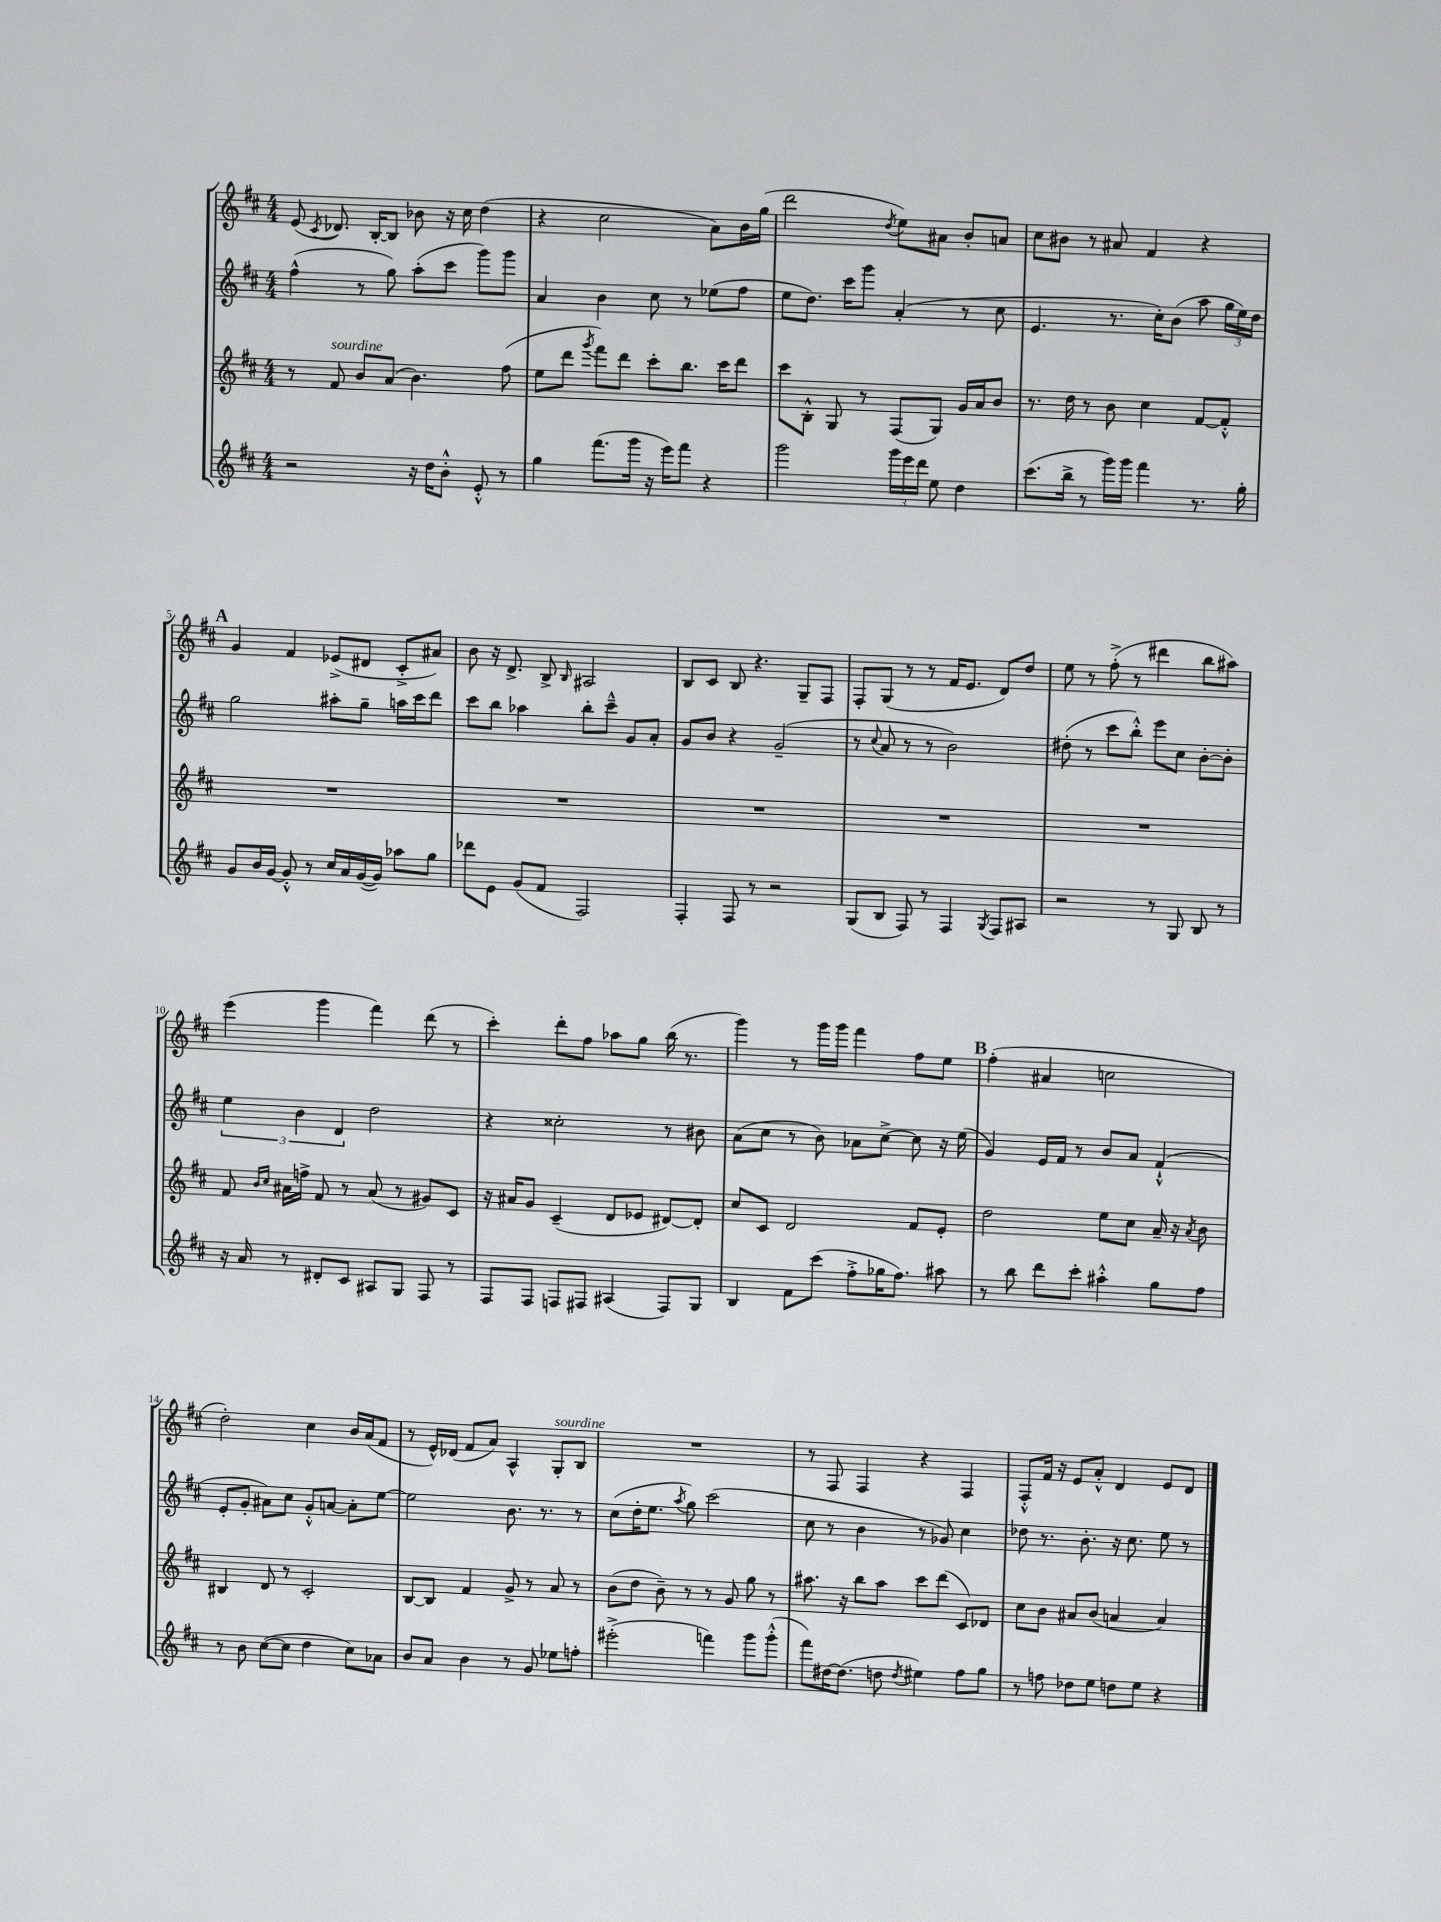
<<
\new StaffGroup <<
\new Staff = "s0" {
    \clef treble \key d \major \numericTimeSignature \time 4/4
    \autoBeamOff e'8( \acciaccatura { cis'8 } des'8.) b16[~-. b8] bes'8 r16 cis''16 d''4( |
    r4 cis''2 a'8[) b'16 g''16]( |
    d'''2 \acciaccatura { d''8 } e''8[) ais'8] b'8[-. a'8] |
    cis''8[ bis'8] r8 ais'8 fis'4 r4 |
    \mark \markup { \bold "A" } g'4 fis'4 ees'8[->( dis'8] cis'8[-.-> ais'8]) |
    b'8 r16 d'8.-> b8-> \grace { b16 } ais2 |
    b8[ cis'8] b8 r4. g8[-- fis8] |
    fis8[-. g8]( r8 r8 fis'16[ e'8.] d'8[) d''8] |
    e''8 r8 fis''8-.->( r8 dis'''4 b''8[ ais''8]) |
    e'''4( g'''4 fis'''4) d'''8( r8 |
    cis'''4-.) d'''8[-. fis''8] aes''8[ g''8] b''16( r8. |
    g'''4) r8 g'''16[ g'''16] fis'''4 fis''8[ e''8] |
    \mark \markup { \bold "B" } fis''4-.( ais'4 c''2 |
    d''2-.) cis''4 b'16[ a'16( fis'8] |
    r8 e'16[-^) des'16]( fis'8[ a'8]) a4-^ g8[-.^\markup { \italic "sourdine" } b8] |
    R1 |
    r8 fis8 fis4 r4 fis4 |
    fis8[-.-^ fis'16] r16 e'8[ a'8]-.-^ d'4 e'8[ d'8] \bar "|." |
}
\new Staff = "s1" {
    \clef treble \key d \major \numericTimeSignature \time 4/4
    \autoBeamOff fis''4-^( r8 g''8) a''8[-.( cis'''8] g'''8[) g'''8] |
    a'4 b'4 cis''8 r8 ees''8[( fis''8] |
    e''8[ d''8.]) cis'''16[ g'''8] a'4-.( r8 cis''8 |
    e'4. r8. cis''16[-.) b'8]( a''8 \tuplet 3/2 { g''16[ e''16) d''16] } |
    \mark \markup { \bold "A" } g''2 ais''8[-. g''8]-- a''16[ cis'''16 d'''8] |
    cis'''8[ b''8] aes''4 b''8[-. cis'''8]---^ g'8[ a'8]-. |
    g'8[ b'8] r4 g'2--( |
    r8 \appoggiatura { cis''8 } a'8 r8 r8 b'2) |
    dis''8-.( r8 cis'''8[ b''8]-.-^) e'''8[ cis''8] b'8[~-. b'8]-. |
    \tuplet 3/2 { e''4 b'4 d'4 } d''2 |
    r4 cisis''2-. r8 bis'8 |
    a'8[( cis''8] r8 b'8) aes'8[ cis''8]~-> cis''8 r16 e''16( |
    \mark \markup { \bold "B" } g'4) e'16[ fis'16] r8 b'8[ a'8] fis'4-!-^( |
    e'8[-. g'8]-. ais'8[) cis''8] g'8[-.-^ a'8]~ a'8[-. e''8]~ |
    e''2 b'8. r8. r8 |
    cis''8[( d''16-. e''8.] \acciaccatura { a''8 } g''8) cis'''2( |
    cis''8 r8 b'4 r8 ges'8) cis''4 |
    des''8 r8. b'8.-. r16 cis''8. e''8 r8 \bar "|." |
}
\new Staff = "s2" {
    \clef treble \key d \major \numericTimeSignature \time 4/4
    \autoBeamOff r8 fis'8^\markup { \italic "sourdine" } b'8[ a'8]( b'4.) fis''8( |
    e''8[ d'''8] \acciaccatura { g'''8 } fis'''8[) d'''8] cis'''8[-. b''8.] cis'''16[ d'''8] |
    cis'''8[ b8]-.-^ g8 r8 fis8[( g8]) g'16[ a'16 b'8] |
    r8. d''16 r8 b'8 cis''4 fis'8[~ fis'8]-.-^ |
    \mark \markup { \bold "A" } R1 |
    R1 |
    R1 |
    R1 |
    R1 |
    fis'8 \grace { b'16[ cis''16] } ais'16[ f''16]-> fis'8 r8 ais'8( r8 gis'8[) cis'8] |
    r16 ais'16[ g'8] cis'4--( d'8[ ees'8] dis'8[~) dis'8]-. |
    cis''8[ cis'8] d'2 fis'8[ e'8]-. |
    \mark \markup { \bold "B" } d''2 e''8[ cis''8] a'16-- r16 \acciaccatura { a'8 } b'8 |
    bis4 d'8 r8 cis'2-. |
    b8[~ b8] fis'4 g'8-> r8 a'8 r8 |
    b'8[( d''8] b'8--) r8 r8 g'8 g''8 r8 |
    ais''8. r16 b''8[ ais''8] cis'''8[ d'''8]( cis'8[) des'8] |
    cis''8[ b'8] ais'8[ b'8]( a'4 a'4) \bar "|." |
}
\new Staff = "s3" {
    \clef treble \key d \major \numericTimeSignature \time 4/4
    \autoBeamOff r2 r16 d''16[ b'8]-.-^ e'8-.-^ r8 |
    g''4 fis'''8.[( g'''16] r16 e'''16[) fis'''8] r4 |
    g'''2 \tuplet 3/2 { g'''16[ e'''16 d'''16] } e''8 d''4 |
    cis'''8.[( b''16]-> r8 g'''16[) g'''16] fis'''4 r8. g''16-. |
    \mark \markup { \bold "A" } g'8[ b'16 g'16]~ g'8-.-^ r8 cis''16[ a'16 g'16~( g'16]) aes''8[ g''8] |
    des'''8[ e'8] g'8[( fis'8] fis2) |
    fis4-. fis8 r8 r2 |
    g8[( b8] fis8) r8 fis4 \acciaccatura { g8 } fis8[ ais8] |
    r2 r8 g8 b8 r8 |
    r16 a'16 r8 dis'8[-. cis'8] ais8[ g8] fis8 r8 |
    fis8[ fis8] f8[ fis8] ais4( fis8[) g8] |
    b4 fis'8[ cis'''8]( fis''8[-.-> ges''16 fis''8.]) ais''8 |
    \mark \markup { \bold "B" } r8 b''8 d'''8[ cis'''8]-. ais''4-.-^ g''8[ fis''8] |
    r8 b'8 cis''8[~( cis''8] d''4 cis''8[) aes'8] |
    b'8[ a'8] b'4 r8 g'8 ees''8[ f''8]-. |
    eis'''2-.->( f'''4) g'''8[ g'''8]-.-^( |
    fis'''8[) dis''16~ dis''8.]( d''8 \acciaccatura { d''8 } eis''4) fis''8[ g''8] |
    r8 f''8 des''8[ e''8] d''8[ e''8] r4 \bar "|." |
}
>>
>>
